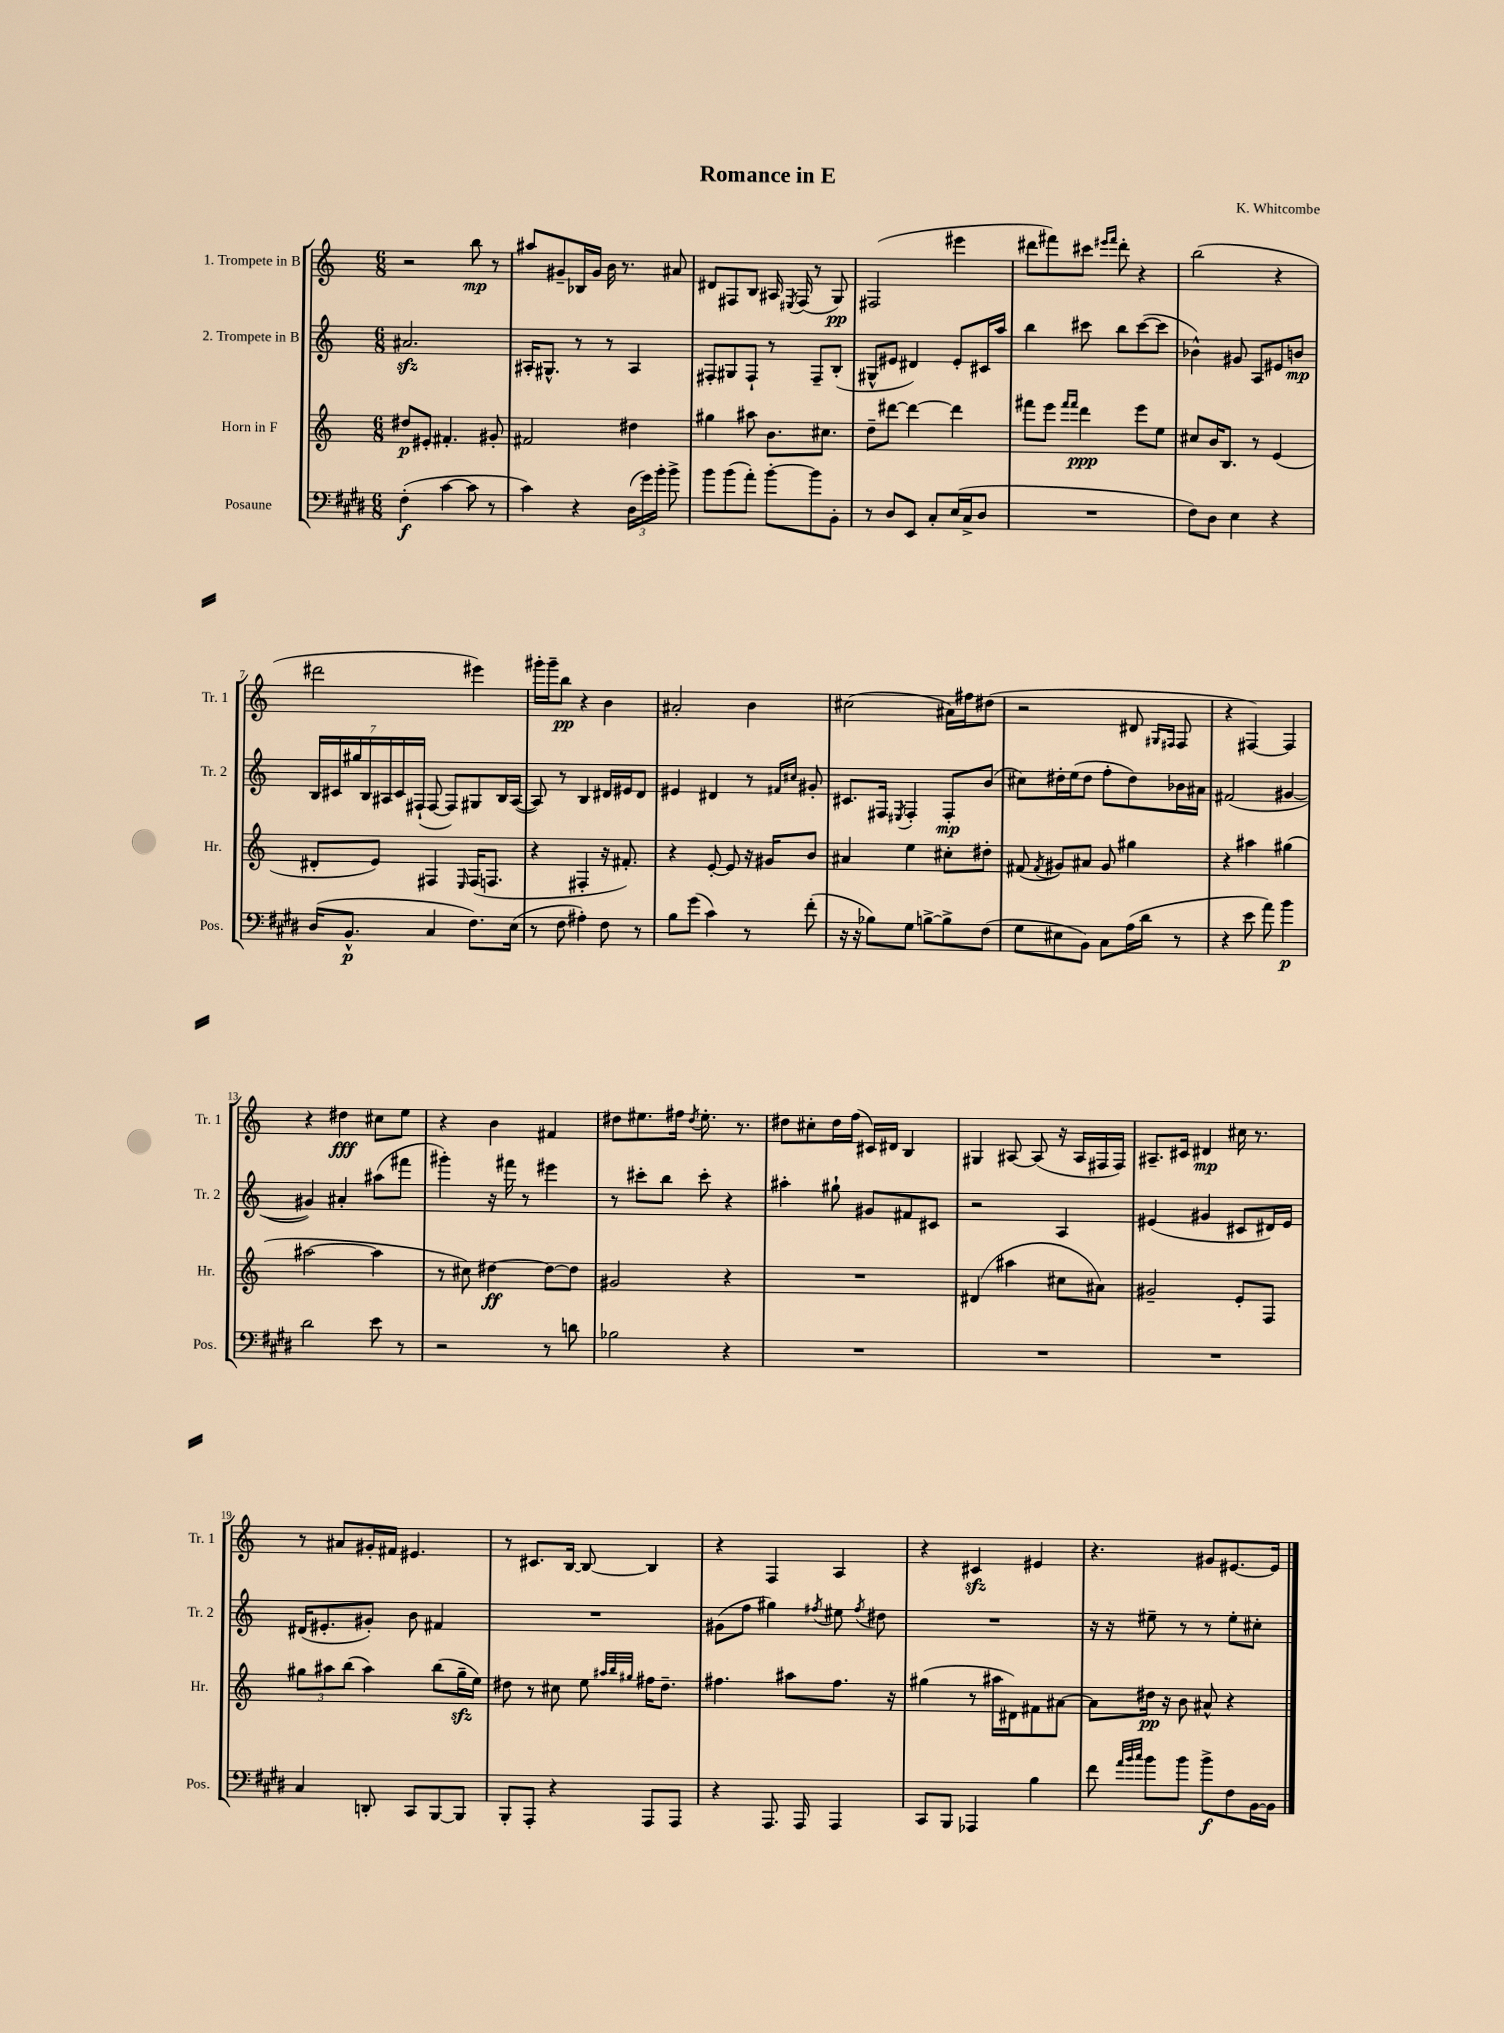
\header { title = "Romance in E" composer = "K. Whitcombe" }
<<
\new StaffGroup <<
\new Staff = "s0" \with { instrumentName = "1. Trompete in B" shortInstrumentName = "Tr. 1" } {
    \clef treble \key c \major \numericTimeSignature \time 6/8
    \autoBeamOff r2 b''8\mp r8 |
    ais''8[ gis'8-- bes16 gis'16] b'16 r8. ais'8 |
    dis'8[ fis8 b8] ais16 \acciaccatura { eis8 } fis16( r8 g8\pp) |
    fis2( eis'''4 |
    dis'''8[ fis'''8) cis'''8] \grace { eis'''16[ fis'''16] } dis'''8-. r4 |
    b''2( r4 |
    dis'''2 eis'''4) |
    gis'''16[-. gis'''16-- b''8]\pp r4 b'4 |
    ais'2-. b'4 |
    cis''2( ais'16[) fis''16 dis''8]( |
    r2 dis'8 \grace { gis16[ fis16] } fis8 |
    r4 fis4~) fis4 |
    r4 dis''4\fff cis''8[ e''8] |
    r4 b'4 fis'4 |
    dis''8[ eis''8. fis''16] \acciaccatura { dis''8 } eis''8.-. r8. |
    dis''8[ cis''8-. dis''16 f''16]( cis'16[) dis'16] b4 |
    gis4 ais8~ ais8( r16 ais16[ fis16 fis16]) |
    ais8.[-- cis'16] dis'4\mp cis''16 r8. |
    r8 ais'8[ gis'16-. fis'16] eis'4. |
    r8 cis'8.[ b16]~ b8~ b4 |
    r4 f4 a4 |
    r4 cis'4\sfz eis'4 |
    r4. gis'8[ eis'8.~ eis'16] \bar "|." |
}
\new Staff = "s1" \with { instrumentName = "2. Trompete in B" shortInstrumentName = "Tr. 2" } {
    \clef treble \key c \major \numericTimeSignature \time 6/8
    \autoBeamOff ais'2.\sfz |
    ais16[-. gis8.]-^ r8 r8 ais4 |
    fis8[-. gis8 fis8]-! r8 fis8[-- b8]-.( |
    gis8[-^ eis'8] dis'4) eis'8[-. cis'16 a''16] |
    b''4 cis'''8 b''8[ cis'''8~( cis'''8] |
    bes'4-^) gis'8 a8[ eis'8 b'8]\mp |
    \tuplet 7/4 { b16[ cis'16 gis''16 b16 ais16 cis'16 fis16]-!( } fis8~ fis8[) gis8 b16 ais16]~( |
    ais8) r8 b4 dis'16[ eis'16 dis'8] |
    eis'4 dis'4 r8 \grace { fis'16[ cis''16] } gis'8-. |
    cis'8.[ fis16] \acciaccatura { eis8 } fis4-. fis8[-.\mp b'8]( |
    cis''8[) dis''16-. e''16( dis''8] f''8[-. dis''8) bes'16 ais'16] |
    fis'2( gis'4~ |
    gis'4) ais'4-. ais''8[( fis'''8] |
    gis'''4-.) r16 fis'''16 r8 eis'''4 |
    r8 cis'''8[-. b''8] cis'''8-. r4 |
    ais''4-. gis''8-! gis'8[ fis'8 cis'8] |
    r2 a4 |
    eis'4( gis'4 cis'8[ dis'16) eis'16] |
    dis'16[( eis'8.-. gis'8]-.) b'8 fis'4 |
    R2. |
    gis'8[( f''8] gis''4) \acciaccatura { fis''8 } eis''8 \acciaccatura { fis''8 } dis''8 |
    R2. |
    r16 r16 eis''8-- r8 r8 eis''8[-. cis''8]-. \bar "|." |
}
\new Staff = "s2" \with { instrumentName = "Horn in F" shortInstrumentName = "Hr." } {
    \clef treble \key c \major \numericTimeSignature \time 6/8
    \autoBeamOff dis''8[\p eis'8]-. fis'4.-. gis'8-. |
    fis'2 dis''4 |
    gis''4 ais''8 b'8.[ cis''8.] |
    d''8[-- dis'''8]~ dis'''4~ dis'''4 |
    fis'''8[ e'''8] \grace { fis'''16[ fis'''16] } d'''4\ppp e'''8[ e''8] |
    cis''8[ b'16 b8.] r8 e'4( |
    dis'8[-. e'8]) fis4 \grace { e16 } fis16[( f8.] |
    r4 fis4-. r16 fis'8.-.) |
    r4 e'8~-. e'8 r16 gis'16[ b'8] |
    ais'4 e''4 cis''8[-. dis''8]-. |
    fis'8( \acciaccatura { fis'8 } gis'8[) ais'8] gis'8 gis''4 |
    r4 ais''4 gis''4( |
    ais''2~ ais''4 |
    r8 cis''8) dis''4~\ff dis''8[~ dis''8] |
    gis'2 r4 |
    R2. |
    dis'4( ais''4 cis''8[ ais'8]) |
    gis'2-- e'8[-. f8] |
    \tuplet 3/2 { gis''8[ ais''8 b''8]( } ais''4) b''8[( gis''16--\sfz e''16]) |
    dis''8 r8 cis''8 e''8 \grace { ais''32[ b''32 gis''32] } fis''16[ dis''8.]-- |
    fis''4. ais''8[ fis''8.] r16 |
    gis''4( r8 ais''16[ dis'16) fis'8 ais'8]~ |
    ais'8[ dis''16]\pp r16 b'8 ais'8-^ r4 \bar "|." |
}
\new Staff = "s3" \with { instrumentName = "Posaune" shortInstrumentName = "Pos." } {
    \clef bass \key e \major \numericTimeSignature \time 6/8
    \autoBeamOff fis4-.\f( cis'4~ cis'8 r8 |
    cis'4) r4 \tuplet 3/2 { dis16[( gis'16) b'16]-. } b'8-> |
    b'8[ b'8( a'8]-.) b'8[~-. b'8 b,8]-. |
    r8 dis8[ e,8] cis8[-. e16( cis16-> dis8] |
    R2. |
    fis8[) dis8] e4 r4 |
    dis16[( b,8.]-^\p cis4 fis8.[) e16]( |
    r8 fis8 ais4-.) fis8 r8 |
    b8[ gis'8]( cis'4) r8 fis'8-.( |
    r16 r16 bes8[) gis8] b8[~-> b8-> fis8]( |
    gis8[ eis8 b,8]) cis8[ a16( dis'16] r8 |
    r4 e'8 a'8) b'4\p |
    dis'2 e'8 r8 |
    r2 r8 d'8 |
    bes2 r4 |
    R2. |
    R2. |
    R2. |
    cis4 d,8-. cis,8[ b,,8~ b,,8] |
    b,,8[-. a,,8]-. r4 a,,8[ a,,8] |
    r4 a,,8. a,,16 a,,4 |
    cis,8[ b,,8] aes,,4 b4 |
    fis'8 \grace { a'32[ b'32 cis''32] } b'8[ b'8] b'8[->\f fis8 b,16~ b,16] \bar "|." |
}
>>
>>
